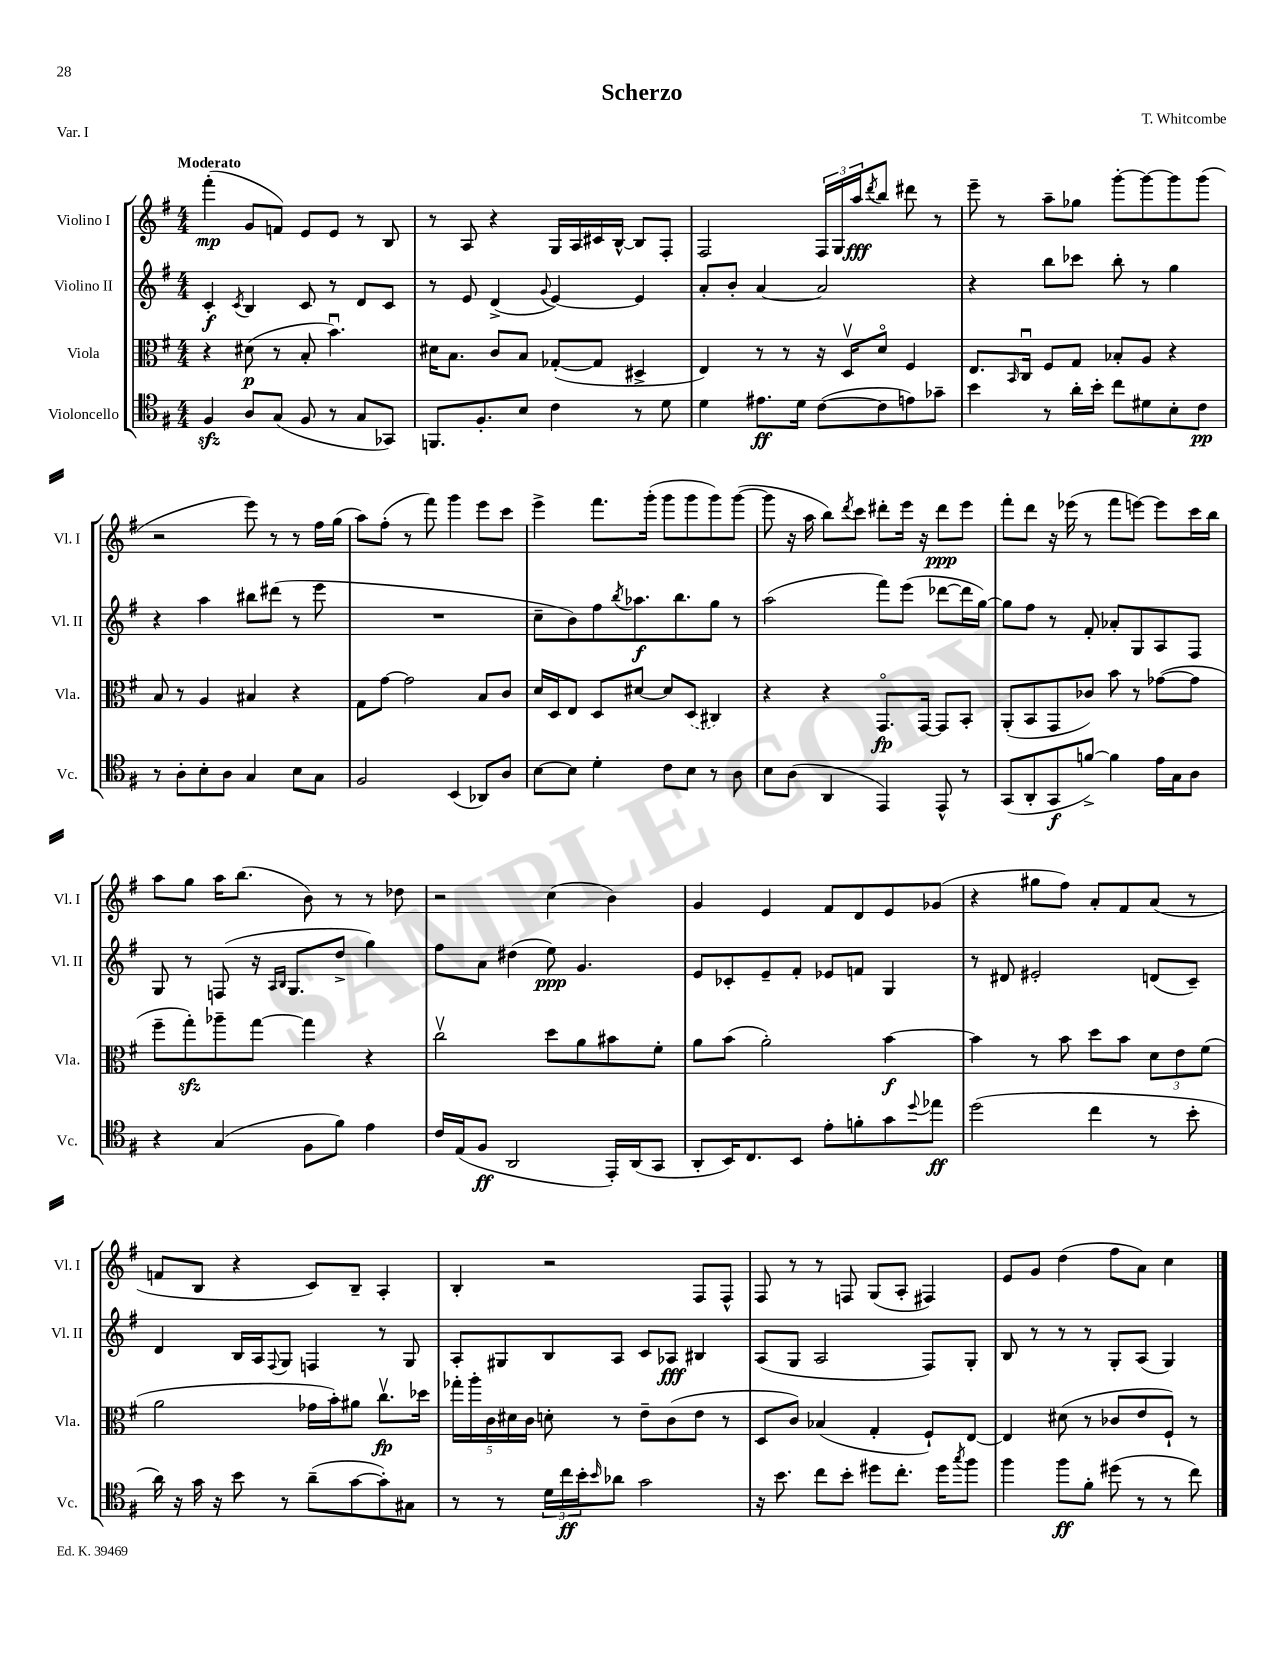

**kern	**kern	**kern	**kern
*staff4	*staff3	*staff2	*staff1
*clefC4	*clefC3	*clefG2	*clefG2
*k[f#]	*k[f#]	*k[f#]	*k[f#]
*M4/4	*M4/4	*M4/4	*M4/4
4F#	4r	4c'	(4fff#'
.	.	8qc	.
8A	(8d#	4B	8g
(8G	8r	.	8f)
8F#	8B'	8c	8e
8r	4.bu)	8r	8e
8G	.	8d	8r
8GG-)	.	8c	8B
=	=	=	=
8.FF	16d#	8r	8r
.	8.B	.	.
.	.	8e	8A
8.F#'	.	.	.
.	8c	(4d^	4r
8B	8B	.	.
.	.	8qqg	.
4c	([8G-'	[4e)	16G
.	.	.	16A
.	8G-]	.	16c#
.	.	.	[16B^^
8r	4D#^	4e]	8B]
8d	.	.	8F#'
=	=	=	=
4d	4E)	8a'	2F#
.	.	8b'	.
8.e#	8r	[4a	.
.	8r	.	.
16d	.	.	.
([8c	16r	2a]	24F#
.	.	.	24G
.	16Dv	.	.
.	.	.	24aa
.	.	.	8qddd
8c]	8do	.	8bb
8e)	4F#	.	8ddd#
8g-~	.	.	8r
=	=	=	=
4b	8.E	4r	8eee~
.	.	.	8r
.	16qqBB	.	.
.	16Cu	.	.
8r	8F#	8bb	8aa~
16a'	8G	8ccc-	8gg-
16b'	.	.	.
8cc	8B-'	8bb'	[8ggg'
8d#	8A	8r	8ggg_
8B'	4r	4gg	8ggg]
8c	.	.	(8ggg
=	=	=	=
8r	8B	4r	2r
8A'	8r	.	.
8B'	4A	4aa	.
8A	.	.	.
4G	4B#	8bb#	8eee)
.	.	(8ddd#	8r
8B	4r	8r	8r
8G	.	8eee	16ff#
.	.	.	(16gg
=	=	=	=
2F#	8G	1r	8aa)
.	[8g	.	(8ff#'
.	2g]	.	8r
.	.	.	8fff#)
(4BB	.	.	4ggg
8AA-)	8B	.	8eee
8A	8c	.	8ccc
=	=	=	=
[8B	16d	8cc~	4eee^
.	16D	.	.
8B]	8E	8b)	.
4d'	8D	8ff#	8.fff#
.	.	8qbb	.
.	[8d#	8.aa-	.
.	.	.	(16ggg'
8c	8d#]	.	8ggg
.	.	8.bb	.
8B	(8D	.	8ggg
8r	4C#)	8gg	8ggg)
8A	.	8r	([8ggg
=	=	=	=
8B	4r	(2aa	8ggg]
(8A	.	.	16r
.	.	.	16aa
4AA	4r	.	8bb)
.	.	.	8qddd
.	.	.	8ccc
4EE)	8.GGo	8fff#)	8ddd#'
.	.	(8eee	16eee
.	[16GG	.	16r
8EE^^	8GG]	[8ddd-	8ddd#
8r	8BB'	16ddd-]	8eee
.	.	[16gg)	.
=	=	=	=
(8GG	(8AA'	8gg]	8fff#'
8AA'	8BB	8ff#	8ddd
8GG	8GG	8r	16r
.	.	.	(16eee-
[8f^)	8c-)	8f#'	8r
4f]	8b	8a-'	8fff#
.	8r	8G	[8eee)
16e	([8g-	8A	8eee]
16G	.	.	.
8A	8g-]	8F#	16ccc
.	.	.	16bb
=	=	=	=
4r	8ff#~	8G	8aa
.	8gg')	8r	8gg
(4G	8aa-~	(8F	16aa
.	.	.	(8.bb
.	[8gg	16r	.
.	.	16qqA	.
.	.	16qqB	.
.	.	8.G	.
8F#	4gg]	.	8b)
8f#)	.	8dd^	8r
4e	4r	4gg)	8r
.	.	.	8dd-
=	=	=	=
16c	2ccv	8ff#	2r
(16E	.	.	.
8F#	.	8a	.
2AA	.	(4dd#	.
.	8dd	8ee)	(4cc
.	8a	4.g	.
16EE')	8b#	.	4b)
(16AA	.	.	.
8GG	8f#'	.	.
=	=	=	=
8AA'	8a	8e	4g
16BB)	(8b	8c-'	.
8.C	.	.	.
.	2a')	8e~	4e
8BB	.	8f#'	.
8e'	.	8e-	8f#
8f'	.	8f	8d
8g	[4b	4G	8e
8qqdd	.	.	.
8ee-	.	.	(8g-
=	=	=	=
(2dd	4b]	8r	4r
.	.	8d#	.
.	8r	2e#'	8gg#
.	8b	.	8ff#)
4cc	8dd	.	8a'
.	8b	.	8f#
8r	12d	(8d	(8a
.	12e	.	.
8b'	.	8c~)	8r
.	(12f#	.	.
=	=	=	=
16a)	2a	4d	8f
16r	.	.	.
16g	.	.	8B
16r	.	.	.
8b	.	16B	4r
.	.	16A	.
.	.	8qqF#	.
8r	.	8G	.
(8a~	16g-	4F	8c)
.	16b')	.	.
[8g	8a#	.	8B~
8g'])	8.ccv	8r	4A'
8G#	.	8G	.
.	16dd-	.	.
=	=	=	=
8r	20gg-'	8A'	4B'
.	20aa'	.	.
.	20c	.	.
8r	.	8G#	.
.	20d#	.	.
.	20c	.	.
24d	8d'	8B	2r
24cc	.	.	.
24b'	.	.	.
16qqb	.	.	.
8a-	8r	8A	.
2g	8e~	8c	.
.	(8c	8A-	.
.	8e	4B#	8F#
.	8r	.	8F#^^
=	=	=	=
16r	8D	(8A	8F#
8.b	.	.	.
.	8c)	8G	8r
8cc	(4B-	2A	8r
8b'	.	.	8F
8dd#	4G'	.	(8G
8.cc'	.	.	8A'
.	8F#`)	8F#)	4F#)
16dd#	.	.	.
8qgg	.	.	.
8ff#	[8E	8G'	.
=	=	=	=
4ff#	4E]	8B	8e
.	.	8r	8g
8ff#	(8d#	8r	(4dd
8f#'	8r	8r	.
(8dd#	8c-	8G'	8ff#
8r	8e	(8A	8a)
8r	8F#`)	4G)	4cc
8cc)	8r	.	.
==	==	==	==
*-	*-	*-	*-
